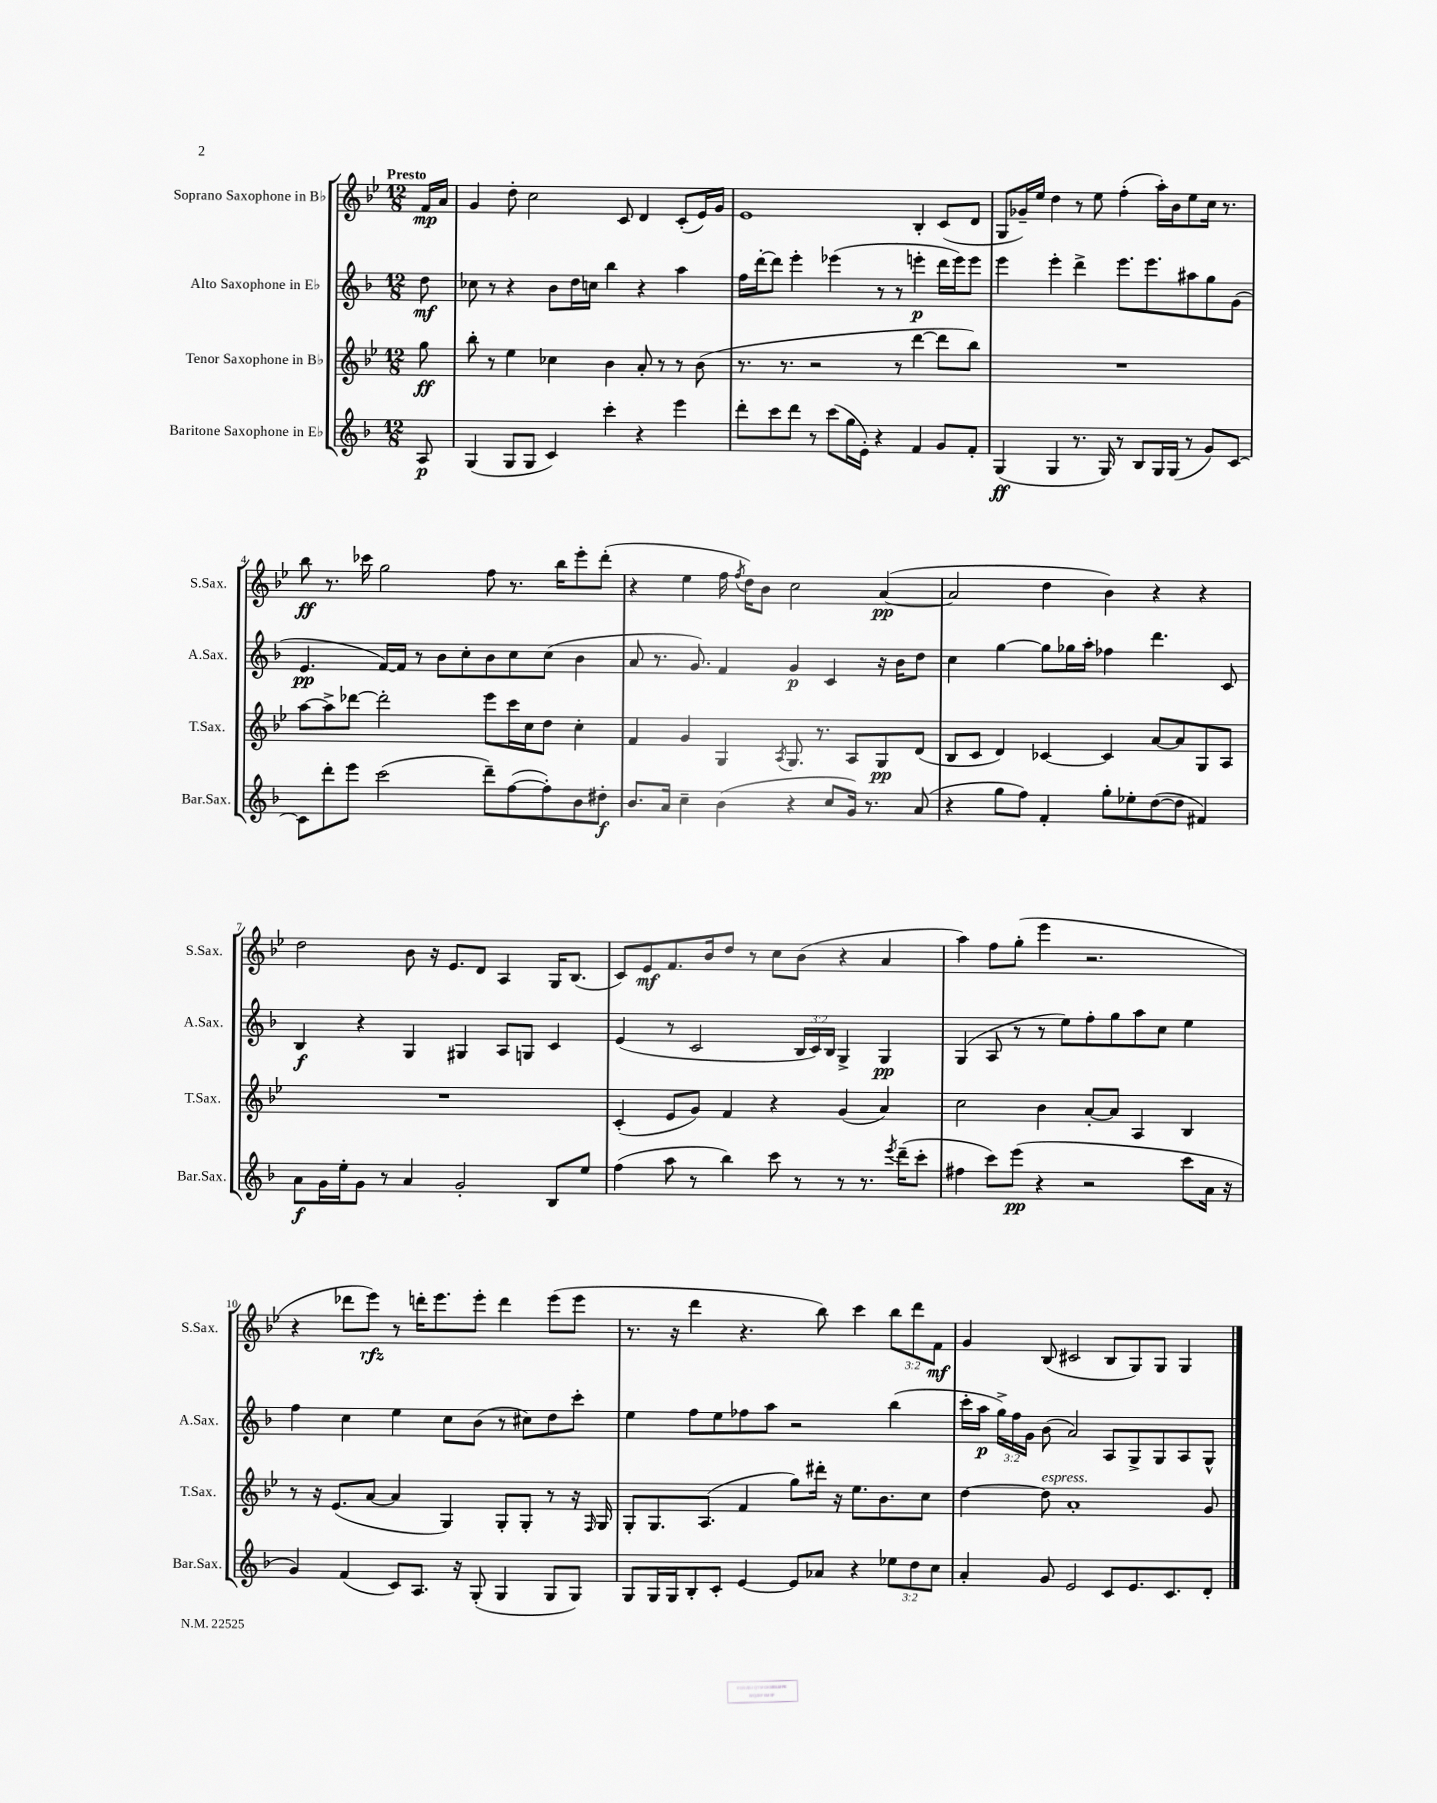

**kern	**dynam	**kern	**dynam	**kern	**dynam	**kern	**dynam
*part4	*part4	*part3	*part3	*part2	*part2	*part1	*part1
*staff4	*staff4	*staff3	*staff3	*staff2	*staff2	*staff1	*staff1
*I"Baritone Saxophone in E♭	*	*I"Tenor Saxophone in B♭	*	*I"Alto Saxophone in E♭	*	*I"Soprano Saxophone in B♭	*
*I'Bar.Sax.	*	*I'T.Sax.	*	*I'A.Sax.	*	*I'S.Sax.	*
*clefG2	*	*clefG2	*	*clefG2	*	*clefG2	*
*k[b-]	*	*k[b-e-]	*	*k[b-]	*	*k[b-e-]	*
*M12/8	*	*M12/8	*	*M12/8	*	*M12/8	*
=	=	=	=	=	=	=	=
!	!	!	!	!	!	!LO:TX:a:B:t=Presto	!
8A/	p	8gg\	ff	8dd\	mf	16f/LL	mp
.	.	.	.	.	.	16a/JJ	.
=1	=1	=1	=1	=1	=1	=1	=1
(4G/	.	8bb-'\	.	8cc-X\	.	4g/	.
.	.	8r	.	8r	.	.	.
8G/L	.	4ee-\	.	4r	.	8dd'\	.
8G/J	.	.	.	.	.	2cc\	.
4c/)	.	4cc-X\	.	8b-\L	.	.	.
.	.	.	.	16dd\L	.	.	.
.	.	.	.	16ccn\JJ	.	.	.
4ccc'\	.	4b-\	.	4bb-\	.	.	.
.	.	.	.	.	.	8c/	.
4r	.	8a'/	.	4r	.	4d/	.
.	.	8r	.	.	.	.	.
4eee\	.	8r	.	4aa\	.	(8c'/L	.
.	.	(8b-\	.	.	.	16e-/L)	.
.	.	.	.	.	.	16g/JJ	.
=2	=2	=2	=2	=2	=2	=2	=2
8ddd'\L	.	8.r	.	16ff\LL	.	1e-	.
.	.	.	.	[16ddd'\J	.	.	.
8ccc\	.	.	.	8ddd\J]	.	.	.
.	.	8.r	.	.	.	.	.
8ddd\J	.	.	.	4eee'\	.	.	.
8r	.	2r	.	.	.	.	.
(8ccc\L	.	.	.	(4eee-X\	.	.	.
16gg\L	.	.	.	.	.	.	.
16e'\JJ)	.	.	.	.	.	.	.
4r	.	.	.	8r	.	.	.
.	.	8r	.	8r	.	.	.
4f/	.	[4ddd\	.	4eeen'\	p	4B-'/	.
8g/L	.	8ddd\L]	.	16ddd\LL	.	(8c/L	.
.	.	.	.	16eee\J)	.	.	.
8f'/J	.	8bb-\J)	.	8eee\J	.	8d/J	.
=3	=3	=3	=3	=3	=3	=3	=3
(4G/	ff	1.r	.	4eee\	.	8G/L	.
.	.	.	.	.	.	16g-X~/L)	.
.	.	.	.	.	.	16ee-/JJ	.
4G/	.	.	.	4eee'\	.	4dd\	.
8.r	.	.	.	4ddd^\	.	8r	.
.	.	.	.	.	.	8ee-\	.
16G/)	.	.	.	.	.	.	.
8r	.	.	.	8.eee\L	.	(4ff'\	.
8B-/L	.	.	.	.	.	.	.
.	.	.	.	8.eee\	.	.	.
16G/L	.	.	.	.	.	16aa'\LL)	.
(16G/JJ	.	.	.	.	.	16b-\J	.
8r	.	.	.	8aa#X\	.	8ee-\	.
8g/L)	.	.	.	8gg\	.	16cc\Jk	.
.	.	.	.	.	.	8.r	.
[8c/J	.	.	.	(8g\J	.	.	.
!!LO:LB:g=z
=4	=4	=4	=4	=4	=4	=4	=4
8c\L]	.	[8aa\L	.	4.e/	pp	8bb-\	ff
8ddd'\	.	8aa^\]	.	.	.	8.r	.
8eee\J	.	[8ddd-X\J	.	.	.	.	.
.	.	.	.	.	.	16ccc-X\	.
(2ccc\	.	2ddd-'\]	.	[16f/LL)	.	2gg\	.
.	.	.	.	16f/JJ]	.	.	.
.	.	.	.	8r	.	.	.
.	.	.	.	8b-\L	.	.	.
.	.	.	.	8cc'\	.	.	.
8ddd~\L)	.	8eee-\L	.	8b-\	.	8ff\	.
([8ff\	.	16ccc\L	.	8cc\	.	8.r	.
.	.	16cc\J	.	.	.	.	.
8ff'\])	.	8dd\J	.	(8cc\J	.	.	.
.	.	.	.	.	.	16bb-\KL	.
8b-\	.	4cc'\	.	4b-\	.	8eee-'\	.
8dd#X'\J	f	.	.	.	.	(8ddd'\J	.
=5	=5	=5	=5	=5	=5	=5	=5
8.b-/L	.	4f/	.	8a/	.	4r	.
.	.	.	.	8.r	.	.	.
16a/Jk	.	.	.	.	.	.	.
4cc~\	.	4g/	.	.	.	4ee-\	.
.	.	.	.	8.g/)	.	.	.
(4b-\	.	4G/	.	4f/	.	16ff\	.
.	.	.	.	.	.	8qff/	.
.	.	.	.	.	.	16dd\KL)	.
.	.	.	.	.	.	8b-\J	.
.	.	8qA/	.	.	.	.	.
4r	.	8.G/	.	4g/	p	2cc\	.
.	.	8.r	.	.	.	.	.
8cc/L	.	.	.	4c/	.	.	.
16g/Jk)	.	8A/L	.	.	.	.	.
8.r	.	.	.	.	.	.	.
.	.	8G/	pp	16r	.	([4a/	pp
.	.	.	.	16b-\KL	.	.	.
(8a/	.	(8d/J	.	8dd\J	.	.	.
=6	=6	=6	=6	=6	=6	=6	=6
4r	.	8B-/L	.	4cc\	.	2a/]	.
.	.	8c/J	.	.	.	.	.
8gg\L	.	4d/)	.	[4gg\	.	.	.
8ff\J)	.	.	.	.	.	.	.
4f'/	.	[4c-X/	.	8gg\L]	.	4dd\	.
.	.	.	.	16gg-X\L	.	.	.
.	.	.	.	16aa'\JJ	.	.	.
8gg'\L	.	4c-/]	.	4ff-X\	.	4b-\)	.
8ee-X'\	.	.	.	.	.	.	.
([8dd\	.	[8a/L	.	4.ddd\	.	4r	.
8dd\J]	.	8a/]	.	.	.	.	.
4f#X/)	.	8G/	.	.	.	4r	.
.	.	8A/J	.	8c/	.	.	.
!!LO:LB:g=z
=7	=7	=7	=7	=7	=7	=7	=7
8a\L	f	1.r	.	4B-/	f	2dd\	.
16g\L	.	.	.	.	.	.	.
16ee'\J	.	.	.	.	.	.	.
8g\J	.	.	.	4r	.	.	.
8r	.	.	.	.	.	.	.
4a/	.	.	.	4G/	.	8b-\	.
.	.	.	.	.	.	16r	.
.	.	.	.	.	.	8.e-/L	.
2g'/	.	.	.	4G#X/	.	.	.
.	.	.	.	.	.	8d/J	.
.	.	.	.	8A/L	.	4A/	.
.	.	.	.	8Gn/J	.	.	.
8B-/L	.	.	.	4c/	.	16G/KL	.
.	.	.	.	.	.	(8.B-/J	.
8ee/J	.	.	.	.	.	.	.
=8	=8	=8	=8	=8	=8	=8	=8
(4ff\	.	(4c'/	.	(4e/	.	8c/L)	.
.	.	.	.	.	.	8e-/	mf
8aa\	.	8e-/L	.	8r	.	8.f/	.
8r	.	8g/J)	.	2c/	.	.	.
.	.	.	.	.	.	16b-/k	.
4bb-\)	.	4f/	.	.	.	8dd/J	.
.	.	.	.	.	.	8r	.
8ccc\	.	4r	.	.	.	8cc\L	.
8r	.	.	.	24B-/LL	.	(8b-\J	.
.	.	.	.	24c/)	.	.	.
.	.	.	.	24B-/JJ	.	.	.
8r	.	(4g/	.	4G^/	.	4r	.
8.r	.	.	.	.	.	.	.
.	.	4a/)	.	4G/	pp	4a/	.
8qeee/	.	.	.	.	.	.	.
(16ddd~\KL	.	.	.	.	.	.	.
8ccc'\J	.	.	.	.	.	.	.
=9	=9	=9	=9	=9	=9	=9	=9
4ff#X\	.	2cc\	.	(4G/	.	4aa\)	.
8ccc\L)	.	.	.	8A/	.	8ff\L	.
(8eee\J	pp	.	.	8r	.	(8gg'\J	.
4r	.	4b-\	.	8r	.	4eee-\	.
.	.	.	.	8ee\L)	.	.	.
2r	.	[8a'/L	.	8ff'\	.	2.r	.
.	.	8a/J]	.	8gg\	.	.	.
.	.	4A/	.	8aa\	.	.	.
.	.	.	.	8cc\J	.	.	.
8ccc\L	.	4B-/	.	4ee\	.	.	.
16a\Jk	.	.	.	.	.	.	.
16r	.	.	.	.	.	.	.
!!LO:LB:g=z
=10	=10	=10	=10	=10	=10	=10	=10
4g/)	.	8r	.	4ff\	.	4r	.
.	.	16r	.	.	.	.	.
.	.	(8.e-/L	.	.	.	.	.
(4f/	.	.	.	4cc\	.	8ddd-X\L	.
.	.	[8a/J	.	.	.	8eee-\J)	rfz
8c/L)	.	4a/]	.	4ee\	.	8r	.
8.A/J	.	.	.	.	.	16dddn'\KL	.
.	.	.	.	.	.	8.eee-\	.
.	.	4G/)	.	8cc\L	.	.	.
16r	.	.	.	.	.	.	.
(8G'/	.	.	.	(8b-\J	.	8eee-'\J	.
4G/	.	8G'/L	.	8r	.	4ddd\	.
.	.	8G'/J	.	8cc#X\L)	.	.	.
8G/L	.	8r	.	8dd\	.	(8eee-\L	.
8G/J)	.	16r	.	8ccc'\J	.	8eee-\J	.
.	.	16qqF/	.	.	.	.	.
.	.	16G/	.	.	.	.	.
=11	=11	=11	=11	=11	=11	=11	=11
8G/L	.	8G'/L	.	4ee\	.	8.r	.
16G/L	.	8.G/	.	.	.	.	.
16G/J	.	.	.	.	.	16r	.
8B-'/	.	.	.	8ff\L	.	4ddd\	.
.	.	(8.A/J	.	.	.	.	.
8c'/J	.	.	.	8ee\	.	.	.
[4e/	.	4f/	.	8ff-X\	.	4.r	.
.	.	.	.	8aa\J	.	.	.
8e/L]	.	8gg\L)	.	2r	.	.	.
8a-X/J	.	16ddd#X'\Jk	.	.	.	8bb-\)	.
.	.	16r	.	.	.	.	.
4r	.	8.ee-\L	.	.	.	4ccc\	.
.	.	8.b-\	.	.	.	.	.
12ee-X\L	.	.	.	(4bb-\	.	12bb-\L	.
12dd\	.	.	.	.	.	12ddd\	.
.	.	8cc\J	.	.	.	.	.
12cc\J	.	.	.	.	.	12f\J	mf
=12	=12	=12	=12	=12	=12	=12	=12
4a'/	.	[4dd\	.	16ccc'\LL	.	4g/	.
.	.	.	.	16aa\JJ	p	.	.
.	.	.	.	24gg^\LL)	.	.	.
.	.	.	.	24ff\	.	.	.
.	.	.	.	24g\JJ	.	.	.
!	!	!LO:TX:a:i:t=espress.	!	!	!	!	!
8g/	.	8dd\]	.	(8b-\	.	(8B-/	.
2e/	.	1a'	.	2a/)	.	2c#X/	.
8c/L	.	.	.	8A/L	.	8B-/L	.
8.e/	.	.	.	8G^/	.	8G/)	.
.	.	.	.	8G/	.	8G/J	.
8.c/	.	.	.	.	.	.	.
.	.	.	.	8A/	.	4G/	.
8d'/J	.	8g/	.	8G^^/J	.	.	.
==	==	==	==	==	==	==	==
*-	*-	*-	*-	*-	*-	*-	*-
